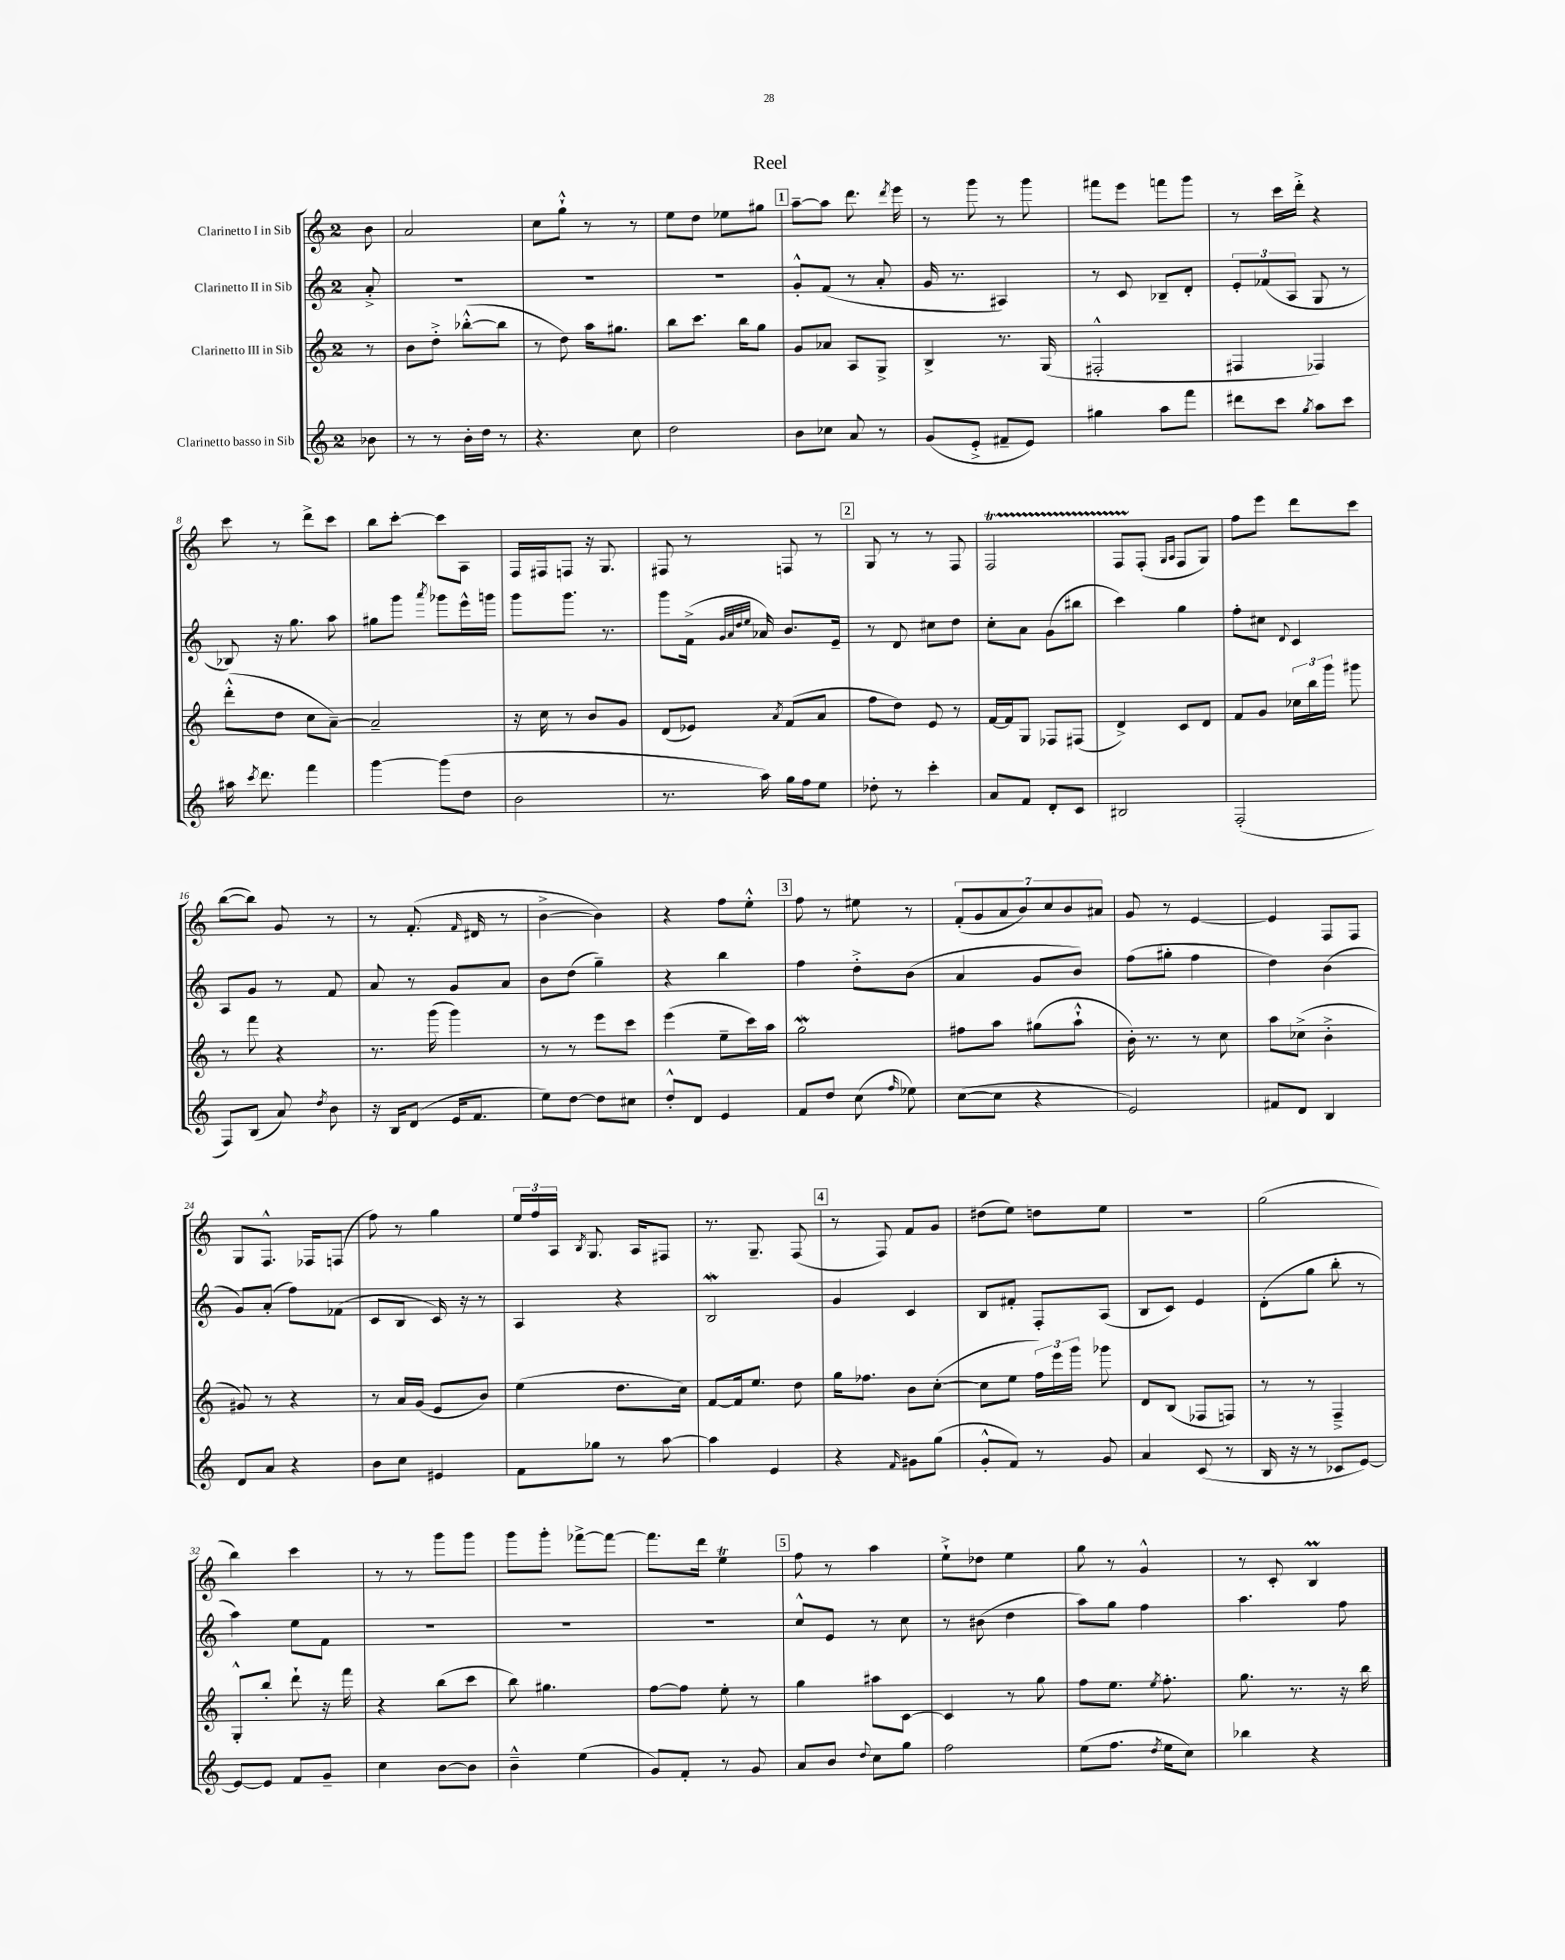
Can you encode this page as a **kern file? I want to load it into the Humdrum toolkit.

**kern	**kern	**kern	**kern
*part4	*part3	*part2	*part1
*staff4	*staff3	*staff2	*staff1
*I"Clarinetto basso in Sib	*I"Clarinetto III in Sib	*I"Clarinetto II in Sib	*I"Clarinetto I in Sib
*clefG2	*clefG2	*clefG2	*clefG2
*k[]	*k[]	*k[]	*k[]
*M2/4	*M2/4	*M2/4	*M2/4
=	=	=	=
8b-X\	8r	8a'^/	8b\
=1	=1	=1	=1
8r	8b\L	2r	2a/
8r	8dd'^\J	.	.
16b'\LL	([8bb-X'^^\L	.	.
16dd\JJ	.	.	.
8r	8bb-\J]	.	.
=2	=2	=2	=2
4.r	8r	2r	8cc\L
.	8dd\)	.	8gg`^^\J
.	16aa\KL	.	8r
.	8.gg#X\J	.	.
8cc\	.	.	8r
=3	=3	=3	=3
2dd\	8bb\L	2r	8ee\L
.	8.ccc\J	.	8dd\J
.	.	.	8ee-X\L
.	16bb\KL	.	.
.	8gg\J	.	8gg#X\J
!!LO:REH:place=s1:t=1
=4	=4	=4	=4
8b\L	8g/L	8g'^^/L	[8aa~\L
8cc-X\J	8a-X/J	(8f/J	8aa\J]
8a/	8A/L	8r	8.ddd\
8r	8G^/J	8a'/	.
.	.	.	8qddd/
.	.	.	16eee\
=5	=5	=5	=5
(8g/L	4B^/	16g/	8r
.	.	8.r	.
8e'^/J	.	.	8ggg\
8f#X~/L	8.r	4A#X/)	8r
8e/J)	.	.	8ggg\
.	(16G/	.	.
=6	=6	=6	=6
4gg#X\	2F#X'^^/	8r	8fff#X\L
.	.	8c/	8eee\J
8aa\L	.	8B-X~/L	8fffn\L
8fff\J	.	8d'/J	8ggg\J
=7	=7	=7	=7
8ddd#X\L	4F#X/	12e'/L	8r
.	.	(12f-X/	.
8ccc\J	.	.	16ccc\LL
.	.	12A/J	.
.	.	.	16ddd'^\JJ
8qgg/	.	.	.
8aa\L	4F-X/)	8G/	4r
8ccc\J	.	8r	.
!!LO:LB:g=z
=8	=8	=8	=8
16aa#X\	(8ddd'^^\L	8B-X/)	8ccc\
8qccc/	.	.	.
8.ddd\	.	.	.
.	8dd\J	16r	8r
.	.	8.gg\	.
4fff\	8cc\L	.	8ddd^\L
.	[8a~\J)	8aa\	8ccc\J
=9	=9	=9	=9
[4ggg\	2a~/]	8gg#X\L	8bb\L
.	.	8ggg\J	[8ccc'\J
.	.	8qaaa/	.
(8ggg\L]	.	8ggg-X\L	8ccc\L]
8dd\J	.	16eee^^\L	8A\J
.	.	16gggn\JJ	.
=10	=10	=10	=10
2b\	16r	8ggg\L	16F/LL
.	16cc\	.	16F#X/J
.	8r	8.ggg\J	8Fn/J
.	8b/L	.	16r
.	.	8.r	8.G/
.	8g/J	.	.
=11	=11	=11	=11
8.r	(8d/L	8ggg\L	8F#X/
.	8e-X/J)	(16f^\Jk	8r
.	.	32qqg/LLL	.
.	.	32qqa/	.
.	.	32qqdd/	.
.	.	32qqee/JJJ	.
16aa\)	.	16a-X/)	.
.	8qa/	.	.
16gg\LL	(8f/L	8.b/L	8Fn/
16ff\J	.	.	.
8ee\J	8a/J	.	8r
.	.	16e~/Jk	.
!!LO:REH:place=s1:t=2
=12	=12	=12	=12
8dd-X'\	8ff\L	8r	8G/
8r	8dd\J)	8d/	8r
4ccc'\	8e/	8cc#X\L	8r
.	8r	8dd\J	8F/
=13	=13	=13	=13
8a/L	[16f/LL	8cc'\L	2FT/
.	16f/J]	.	.
8f/J	8G/J	8a\J	.
8d'/L	8F-X/L	(8g\L	.
8c/J	(8F#X/J	8bb#X\J	.
=14	=14	=14	=14
2B#X/	4d^/)	4ccc\)	8FTTT/L
.	.	.	(8F'/J
.	.	.	16qqG/LL
.	.	.	16qqA/JJ
.	8c/L	4gg\	8F/L
.	8d/J	.	8G/J)
=15	=15	=15	=15
(2F'/	8f/L	8ff'\L	8ff\L
.	8g/J	8cc#X\J	8eee\J
.	.	8qqd/	.
.	24cc-X\LL	4c/	8ddd\L
.	24bb\	.	.
.	24ggg\JJ	.	.
.	8ggg#X\	.	8ccc\J
!!LO:LB:g=z
=16	=16	=16	=16
8F/L)	8r	8A/L	([8bb\L
(8B/J	8fff\	8g/J	8bb\J])
8a/)	4r	8r	8g/
8qdd/	.	.	.
8b\	.	8f/	8r
=17	=17	=17	=17
16r	8.r	8a/	8r
16B/KL	.	.	.
(8d/J	.	8r	(8.f'/
.	(16ggg\	.	.
16e/KL	4ggg\)	8g/L	.
.	.	.	16qqf/
8.f/J	.	.	16d#X/
.	.	8a/J	8r
=18	=18	=18	=18
8ee\L)	8r	8b\L	[4b^\
[8dd\J	8r	(8dd\J	.
8dd\L]	8eee\L	4gg~\)	4b\])
8cc#X\J	8ccc\J	.	.
=19	=19	=19	=19
8dd'^^/L	(4eee\	4r	4r
8d/J	.	.	.
4e/	8ee~\L	4bb\	8ff\L
.	16ccc\L)	.	8ee'^^\J
.	16aa\JJ	.	.
!!LO:REH:place=s1:t=3
=20	=20	=20	=20
8f/L	2ggW\	4ff\	8ff\
8dd/J	.	.	8r
(8cc\	.	8dd'^\L	8ee#X\
16qqff/	.	.	.
8ee-X\)	.	(8b\J	8r
=21	=21	=21	=21
([8cc\L	8ff#X\L	4a/	(14f'/L
.	.	.	14g/
8cc\J]	8aa\J	.	.
.	.	.	14a/
.	.	.	14b/)
4r	(8gg#X\L	8g/L	.
.	.	.	14cc/
.	.	.	14b/
.	8aa`^^\J	8b/J)	.
.	.	.	14a#X/J
=22	=22	=22	=22
2e/)	16b'\)	(8ff\L	8g/
.	8.r	.	.
.	.	8gg#X'\J	8r
.	8r	4ff\	[4e/
.	8cc\	.	.
=23	=23	=23	=23
8f#X/L	8aa\L	4dd\)	4e/]
8d/J	(8cc-X^\J	.	.
4B/	4b'^\	(4b\	8F/L
.	.	.	8F/J
!!LO:LB:g=z
=24	=24	=24	=24
8d/L	8g#X/)	8g/L)	8G/L
8a/J	8r	(8a'/J	8.F^^/J
4r	4r	8ff\L)	.
.	.	.	16F-X/KL
.	.	(8f-X\J	(8Fn/J
=25	=25	=25	=25
8b\L	8r	8c/L	8ff\)
8cc\J	16a/LL	8B/J	8r
.	(16g/JJ	.	.
4e#X/	8e/L	16c/)	4gg\
.	.	16r	.
.	8b/J)	8r	.
=26	=26	=26	=26
8f\L	(4ee\	4A/	24ee/LL
.	.	.	24ff/
.	.	.	24A/JJ
.	.	.	8qB/
8gg-X\J	.	.	8.G/
8r	8.dd\L	4r	.
.	.	.	16A/KL
[8aa\	.	.	8F#X/J
.	16cc\Jk)	.	.
=27	=27	=27	=27
4aa\]	[8f/L	2BW/	8.r
.	16f/k]	.	.
.	8.ee/J	.	8.G~/
4e/	.	.	.
.	8dd\	.	(8F/
!!LO:REH:place=s1:t=4
=28	=28	=28	=28
4r	16gg\KL	4g/	8r
.	8.ff-X\J	.	.
.	.	.	8F/)
16qqf/	.	.	.
8g#X\L	8b\L	4c/	8f/L
(8gg\J	([8cc'\J	.	8g/J
=29	=29	=29	=29
8g'^^/L	8cc\L]	8B/L	(8dd#X\L
8f/J)	8ee\J	8f#X'/J	8ee\J)
8r	24ff\LL)	8F'/L	8ddn\L
.	24eee\	.	.
.	24ggg\JJ	.	.
8g/	8ggg-X\	(8A/J	8ee\J
=30	=30	=30	=30
4a/	8d/L	8B/L	2r
.	(8B/J	8c/J)	.
(8c/	8F-X/L	4e/	.
8r	8Fn/J)	.	.
=31	=31	=31	=31
16B/	8r	(8d'\L	(2gg\
16r	.	.	.
8r	8r	8gg\J	.
8c-X/L	4F~^/	8bb'\	.
[8e/J)	.	8r	.
!!LO:LB:g=z
=32	=32	=32	=32
8e/L_	8G'^^/L	4aa\)	4bb\)
8e/J]	8bb'/J	.	.
8f/L	8ddd`\	8ee\L	4ccc\
8g~/J	16r	8f\J	.
.	16fff\	.	.
=33	=33	=33	=33
4cc\	4r	2r	8r
.	.	.	8r
[8b\L	(8bb\L	.	8ggg\L
8b\J]	8ccc\J	.	8ggg\J
=34	=34	=34	=34
4b~^^\	8bb\)	2r	8ggg\L
.	4.gg#X\	.	8ggg'\J
(4ee\	.	.	[8fff-X^\L
.	.	.	8fff-\J_
=35	=35	=35	=35
8g/L)	[8ff\L	2r	8.fff-\L]
8f'/J	8ff\J]	.	.
.	.	.	16ddd\Jk
8r	8ee'\	.	4eet\
8g/	8r	.	.
!!LO:REH:place=s1:t=5
=36	=36	=36	=36
8a/L	4gg\	8cc^^/L	8ff\
8b/J	.	8e/J	8r
8qqdd/	.	.	.
8cc\L	8aa#X\L	8r	4aa\
8gg\J	[8c\J	8cc\	.
=37	=37	=37	=37
2ff\	4c/]	8r	8ee`^\L
.	.	(8b#X\	8dd-X\J
.	8r	4dd\	4ee\
.	8gg\	.	.
=38	=38	=38	=38
(8ee\L	8ff\L	8aa\L)	8gg\
8.ff\J	8.ee\J	8gg\J	8r
.	.	4ff\	4g^^/
8qdd/	8qee/	.	.
16ee\KL	8.ff'\	.	.
8cc\J)	.	.	.
=39	=39	=39	=39
4bb-X\	8.gg\	4.aa\	8r
.	.	.	8c'/
.	8.r	.	.
4r	.	.	4Bm/
.	16r	8ff\	.
.	16bb\	.	.
==	==	==	==
*-	*-	*-	*-
